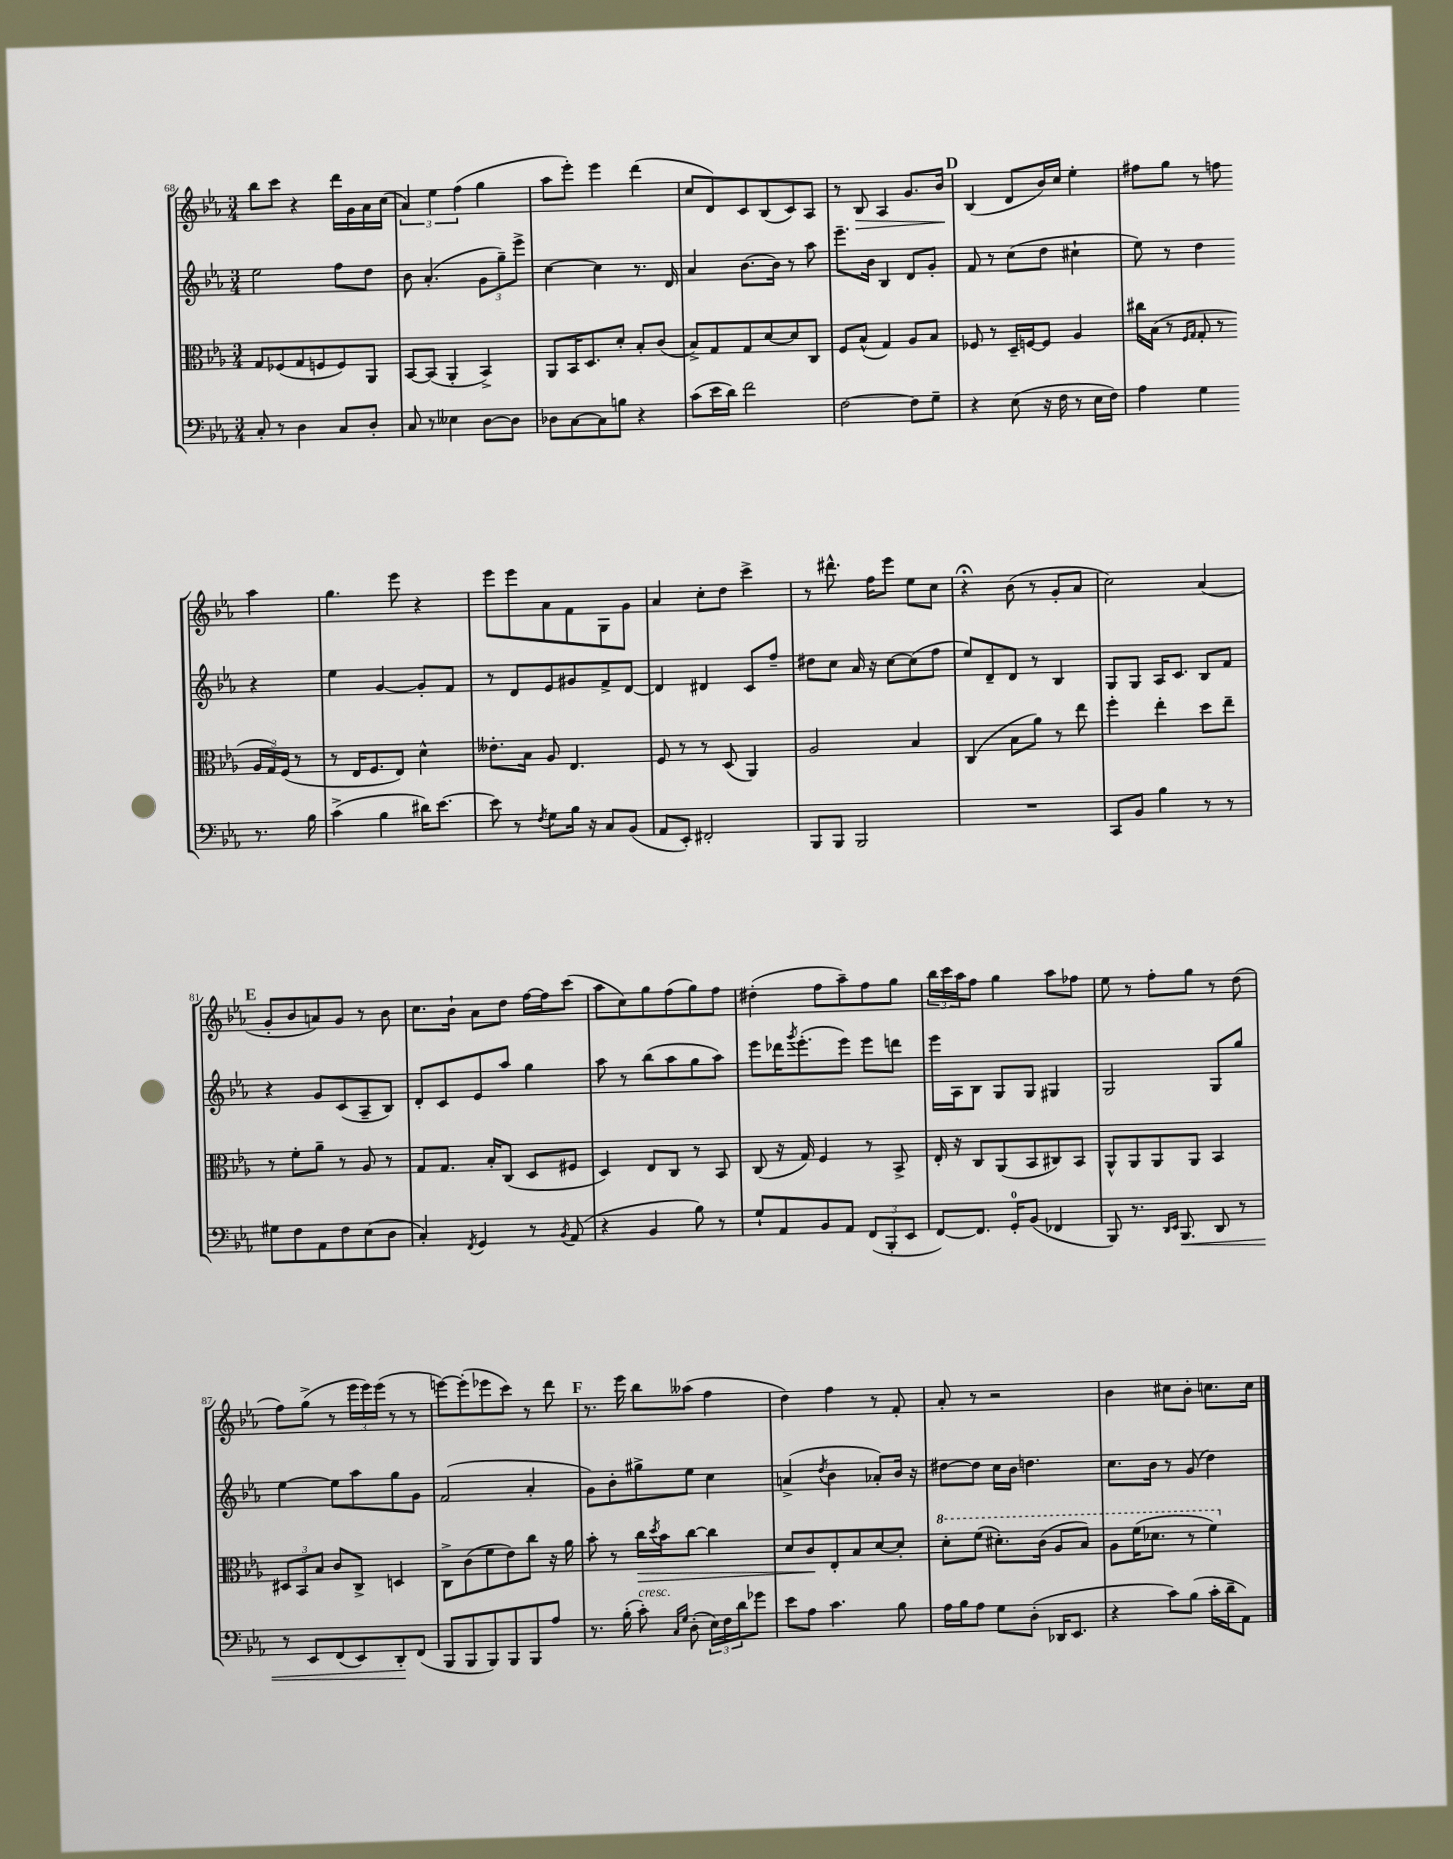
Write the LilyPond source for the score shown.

<<
\new StaffGroup <<
\new Staff = "s0" {
    \clef treble \key ees \major \numericTimeSignature \time 3/4
    bes''8 c'''8 r4 d'''16 g'16 aes'16 c''16( |
    \tuplet 3/2 { aes'4) ees''4 f''4( } g''4 |
    aes''8 ees'''8-.) ees'''4 d'''4( |
    c''8 d'8) c'8 bes8( c'8) aes8 |
    r8 bes8\> aes4 g'8. bes'16\! |
    \mark \markup { \bold "D" } bes4( d'8 bes'16) c''16 ees''4-. |
    fis''8 g''8 r8 f''8 aes''4 |
    g''4. ees'''8 r4 |
    ees'''8 ees'''8 aes'8 f'8 g8 g'8 |
    aes'4 c''8-. d''8 c'''4-> |
    r8 dis'''8.-^ f''16 ees'''8 ees''8 c''8 |
    r4\fermata bes'8( r8 g'8-. aes'8 |
    c''2) aes'4( |
    \mark \markup { \bold "E" } g'8-. bes'8 a'8) g'8 r8 bes'8 |
    c''8. bes'16-! aes'8 d''8 f''16~ f''16 c'''8( |
    aes''8 c''8) g''8 f''8( g''8) f''8 |
    dis''4-.( f''8 aes''8--) f''8 g''8 |
    \tuplet 3/2 { bes''16 c'''16 aes''16 } f''8 g''4 aes''8 fes''8 |
    ees''8 r8 f''8-. g''8 r8 d''8( |
    f''8) g''8->( r8 \tuplet 3/2 { ees'''16 ees'''16) ees'''16( } r8 r8 |
    e'''8~) e'''8-.( ees'''8 c'''8) r8 d'''8 |
    \mark \markup { \bold "F" } r8. ees'''16 bes''8 aeses''8( f''4 |
    d''4) f''4 r8 f'8-. |
    aes'8-. r8 r2 |
    bes'4 cis''8 bes'8-. c''8. c''16 \bar "|." |
}
\new Staff = "s1" {
    \clef treble \key ees \major \numericTimeSignature \time 3/4
    ees''2 f''8 d''8 |
    bes'8 aes'4.-.( \tuplet 3/2 { g'8 g''8--) ees'''8-> } |
    c''4~ c''4 r8. d'16 |
    aes'4 bes'8.~ bes'16 r8 aes''8 |
    ees'''8.-- bes'16 bes4 d'8 g'8-. |
    \mark \markup { \bold "D" } f'8 r8 c''8( d''8 cis''4-! |
    ees''8) r8 d''4 r4 |
    ees''4 g'4~ g'8-. f'8 |
    r8 d'8 ees'8 gis'8 f'8-> d'8~ |
    d'4 dis'4 c'8 f''8-- |
    dis''8 c''8 aes'16 r16 c''8~ c''8( f''8 |
    ees''8) d'8-- d'8 r8 bes4 |
    g8 g8 aes16 c'8. bes8 f'8 |
    \mark \markup { \bold "E" } r4 g'8 c'8( aes8-- bes8) |
    d'8-. c'8 ees'8 aes''8 g''4 |
    aes''8 r8 bes''8( aes''8 g''8 aes''8) |
    ees'''8 des'''16 \acciaccatura { g'''8 } ees'''8.-.( ees'''8) ees'''8 d'''8 |
    ees'''16 aes16 bes8 g8 g8 gis4 |
    g2 g8 g''8 |
    ees''4~ ees''8 aes''8 g''8 g'8 |
    f'2( aes'4-. |
    \mark \markup { \bold "F" } g'8) bes'8-. gis''8-> ees''8 c''4 |
    a'4->( \acciaccatura { d''8 } bes'4 aes'8-.) bes'16 r16 |
    dis''8~ dis''8 c''16 bes'16 d''4. |
    c''8. bes'16 r8 g'8( d''4) \bar "|." |
}
\new Staff = "s2" {
    \clef alto \key ees \major \numericTimeSignature \time 3/4
    g8 fes8( g8 f8 f8) aes,8 |
    bes,8~ bes,8( aes,4-. bes,4->) |
    aes,8 bes,16 d8. d'8-. bes8-. c'8( |
    bes8->) g8 g8 d'8~ d'8 c8 |
    f8 bes8-^( g4) aes8 bes8 |
    \mark \markup { \bold "D" } fes8 r8 d16-- f16~ f8 aes4 |
    cis''16 bes16( r8 \grace { f16 g16 } g8-. r8 \tuplet 3/2 { aes16 g16) f16( } r8 |
    r8 ees16 f8. ees8) d'4-^ |
    eeses'8.-. bes16 aes8 ees4. |
    f8 r8 r8 d8( aes,4) |
    aes2 bes4 |
    c4( bes8 aes'8) r8 ees''8 |
    f''4-. ees''4-. d''8 ees''8-- |
    \mark \markup { \bold "E" } r8 f'8-. aes'8-- r8 aes8 r8 |
    g8 g8. bes16-. c8( d8 fis8 |
    d4) ees8 c8 r8 bes,8 |
    c8( r16 g16) f4 r8 bes,8-> |
    ees16-. r16 c8 aes,8( bes,8 cis8) bes,8 |
    aes,8-^ aes,8 aes,8 aes,8 bes,4 |
    \tuplet 3/2 { dis8 bes,8 bes8 } c'8 c8-> d4 |
    c8-> c'8( f'8 ees'8) c''8 r16 aes'16 |
    \mark \markup { \bold "F" } bes'8-. r8 c''16\> \acciaccatura { d''8 } bes'16 c''8~ c''4 |
    d'8 c'8\! ees8-. bes8 d'8~ d'8-. |
    \ottava #1 d''8-. f''8( dis''8.-.) c''16( aes'8 bes'8) |
    aes'8 f''16( des''8. r8 f''4) \ottava #0 \bar "|." |
}
\new Staff = "s3" {
    \clef bass \key ees \major \numericTimeSignature \time 3/4
    c8-. r8 d4 c8 d8-. |
    c8 r8 eeses4 d8~ d8 |
    des8 c8~ c8 b8 r4 |
    c'8( ees'16 d'16) f'2 |
    f2~ f8 g8-- |
    \mark \markup { \bold "D" } r4 ees8( r16 f16 r8 ees16 f16) |
    aes4 g4 r8. bes16 |
    c'4->( bes4 dis'16) ees'8.~ |
    ees'8 r8 \acciaccatura { f8 } g8 bes16 r16 c8 bes,8( |
    aes,8 ees,8-.) fis,2-. |
    bes,,8 bes,,8 bes,,2 |
    R2. |
    c,8 bes,8 bes4 r8 r8 |
    \mark \markup { \bold "E" } gis8 f8 aes,8 f8 ees8( d8 |
    c4-.) \acciaccatura { f,8 } g,4 r8 \acciaccatura { bes,8 } aes,8( |
    r4 bes,4 bes8) r8 |
    g8-! aes,8 bes,8 aes,8 \tuplet 3/2 { f,8( bes,,8-. ees,8 } |
    f,8~) f,8. g,16-0-. bes,8( fes,4 |
    bes,,8) r8. \grace { d,16 ees,16 } bes,,8.\< d,8 r8 |
    r8 ees,8 f,8( ees,8) d,8-.\! f,8( |
    bes,,8 bes,,8 bes,,8) bes,,8 bes,,8 aes8 |
    \mark \markup { \bold "F" } r8. bes16-.( c'8-.^\markup { \italic "cresc." }) \grace { c16 g16 } d8-.( \tuplet 3/2 { ees16) f16 d'16 } ges'8 |
    ees'8 aes8 c'4. bes8 |
    aes16 bes16 aes8 g8 d8-.( des,16 ees,8. |
    r4 c'8) bes8( c'16-. d'16-- aes,8) \bar "|." |
}
>>
>>
\layout { \context { \Score currentBarNumber = #68 } }
